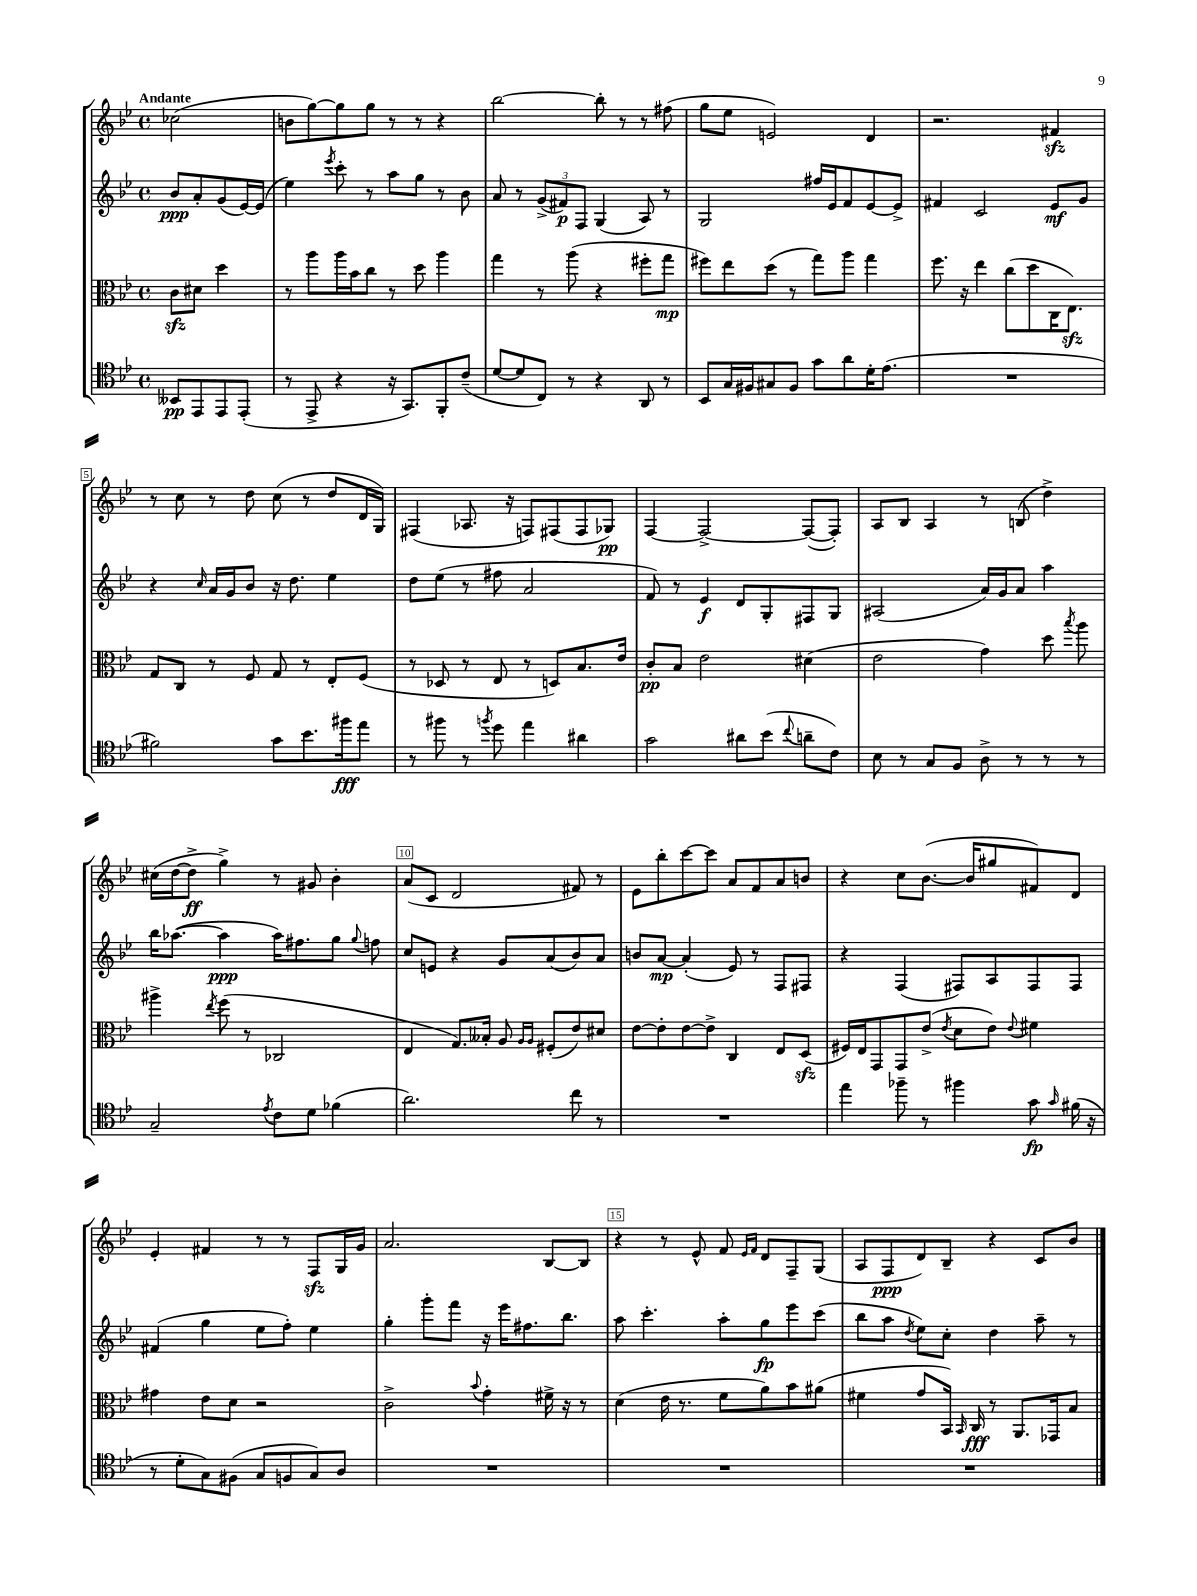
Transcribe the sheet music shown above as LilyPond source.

<<
\new StaffGroup <<
\new Staff = "s0" {
    \clef treble \key bes \major \defaultTimeSignature \time 4/4 \partial 2 \tempo "Andante"
    \autoBeamOff ces''2( |
    b'8[ g''8~) g''8 g''8] r8 r8 r4 |
    bes''2~ bes''8-. r8 r8 fis''8( |
    g''8[ ees''8] e'2) d'4 |
    r2. fis'4\sfz |
    r8 c''8 r8 d''8 c''8( r8 d''8[ d'16 g16]) |
    fis4( aes8. r16 f8[) fis8( fis8 ges8]\pp) |
    f4~ f2~-> f8[~( f8]-.) |
    a8[ bes8] a4 r8 b8( d''4->) |
    cis''16[( d''16~ d''8]->\ff g''4->) r8 gis'8 bes'4-. |
    a'8[( c'8] d'2 fis'8) r8 |
    ees'8[ bes''8-. c'''8~ c'''8] a'8[ f'8 a'8 b'8] |
    r4 c''8[ bes'8.]~( bes'16[ gis''8 fis'8) d'8] |
    ees'4-. fis'4 r8 r8 f8[\sfz g16 g'16] |
    a'2. bes8[~ bes8] |
    r4 r8 ees'8-^ f'8 \grace { ees'16[ f'16] } d'8[ f8-- g8]( |
    a8[ f8\ppp d'8) bes8]-- r4 c'8[ bes'8] \bar "|." |
}
\new Staff = "s1" {
    \clef treble \key bes \major \defaultTimeSignature \time 4/4 \partial 2
    \autoBeamOff bes'8[\ppp a'8-. g'8( ees'16~) ees'16]( |
    ees''4) \acciaccatura { ees'''8 } c'''8-. r8 a''8[ g''8] r8 bes'8 |
    a'8 r8 \tuplet 3/2 { g'8[->( fis'8\p) f8] } g4( a8) r8 |
    g2 fis''16[ ees'16 f'8 ees'8~ ees'8]-> |
    fis'4 c'2 ees'8[\mf g'8] |
    r4 \grace { c''16 } a'16[ g'16 bes'8] r16 d''8. ees''4 |
    d''8[ ees''8]( r8 fis''8 a'2 |
    f'8) r8 ees'4\f d'8[ g8-. fis8 g8] |
    ais2( a'16[) g'16 a'8] a''4 |
    bes''16[ aes''8.]~( aes''4\ppp aes''16[) fis''8. g''8] \appoggiatura { g''8 } f''8 |
    c''8[ e'8] r4 g'8[ a'8( bes'8) a'8] |
    b'8[ a'8]~\mp a'4-.( ees'8) r8 f8[ fis8] |
    r4 f4( fis8[) a8 fis8 fis8] |
    fis'4( g''4 ees''8[ f''8]-.) ees''4 |
    g''4-. g'''8[-. f'''8] r16 ees'''16[ fis''8. bes''8.] |
    a''8 c'''4.-. a''8[-. g''8\fp ees'''8 c'''8]( |
    bes''8[ a''8] \acciaccatura { d''8 } ees''8[) c''8]-. d''4 a''8-- r8 \bar "|." |
}
\new Staff = "s2" {
    \clef alto \key bes \major \defaultTimeSignature \time 4/4 \partial 2
    \autoBeamOff c'8[\sfz dis'8] d''4 |
    r8 a''8[ a''16 bes'16 c''8] r8 d''8 a''4 |
    g''4 r8 a''8( r4 fis''8[-. g''8]\mp |
    fis''8[) ees''8 d''8]( r8 g''8[) a''8] g''4 |
    f''8. r16 ees''4 c''8[( d''8 c16 ees8.]\sfz) |
    g8[ c8] r8 f8 g8 r8 ees8[-. f8]( |
    r8 des8 r8 ees8 r8 d8[) bes8. ees'16] |
    c'8[-.\pp bes8] ees'2 dis'4( |
    ees'2 g'4) d''8 \acciaccatura { bes''8 } a''8 |
    ais''4-> \acciaccatura { ees''8 } f''8( r8 ces2 |
    ees4 g8.[) beses16]-. a8 \grace { a16[ a16] } fis8[-.( ees'8) dis'8] |
    ees'8[~ ees'8-. ees'8~ ees'8]-> c4 ees8[ d8]\sfz( |
    fis16[) ees16 g,8 g,8 ees'8]->( \acciaccatura { ees'8 } d'8[ ees'8]) \appoggiatura { ees'8 } fis'4 |
    gis'4 ees'8[ d'8] r2 |
    c'2-> \appoggiatura { bes'8 } g'4-. fis'16-> r16 r8 |
    d'4( ees'16 r8. f'8[ a'8) bes'8 ais'8]( |
    fis'4 g'8[ bes,16]) \grace { bes,16 } c16\fff r8 a,8.[ ges,16 bes8] \bar "|." |
}
\new Staff = "s3" {
    \clef tenor \key bes \major \defaultTimeSignature \time 4/4 \partial 2
    \autoBeamOff beses,8[\pp ees,8 ees,8 ees,8]-.( |
    r8 ees,8-> r4 r16 g,8.[) f,8-. c'8]--( |
    d'8[~ d'8 c8]) r8 r4 a,8 r8 |
    bes,8[ g16 fis16 gis8 fis8] g'8[ a'8 d'16-. ees'8.]( |
    R1 |
    fis'2) g'8[ bes'8. fis''16\fff ees''8] |
    r8 fis''8 r8 \acciaccatura { f''8 } d''8 ees''4 ais'4 |
    g'2 ais'8[ bes'8]( \appoggiatura { c''8 } a'8[-- c'8]) |
    bes8 r8 g8[ f8] a8-> r8 r8 r8 |
    g2-- \acciaccatura { ees'8 } c'8[ d'8] fes'4( |
    a'2.) c''8 r8 |
    R1 |
    ees''4 fes''8-- r8 fis''4 g'8\fp \grace { g'16 } fis'16( r16 |
    r8 d'8[-. g8) fis8]( g8[ f8 g8) a8] |
    R1 |
    R1 |
    R1 \bar "|." |
}
>>
>>
\layout { \context { \Score \override BarNumber.break-visibility = ##(#f #t #t) barNumberVisibility = #(every-nth-bar-number-visible 5) \override BarNumber.stencil = #(make-stencil-boxer 0.1 0.3 ly:text-interface::print) } }
